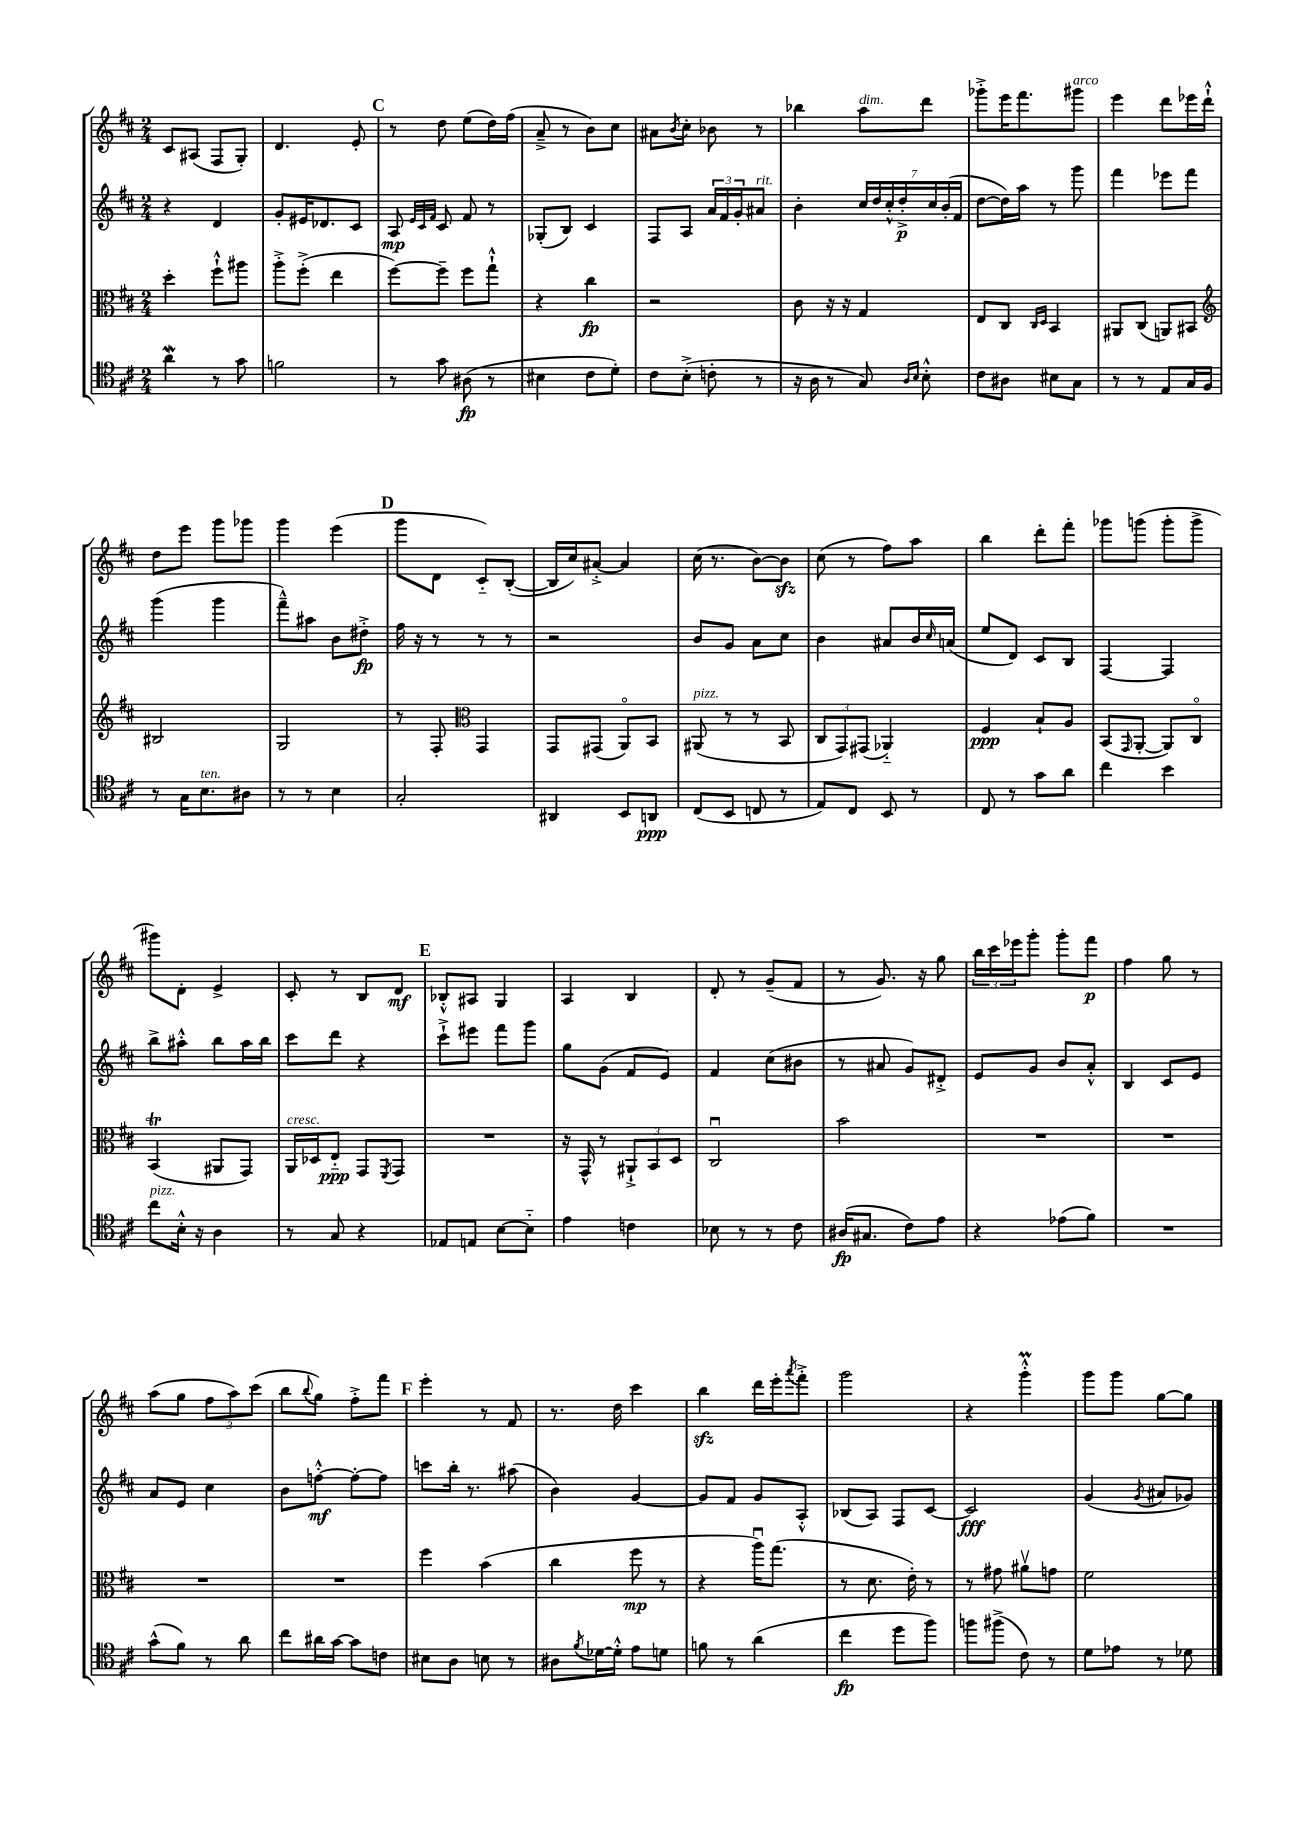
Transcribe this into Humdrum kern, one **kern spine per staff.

**kern	**kern	**kern	**kern
*staff4	*staff3	*staff2	*staff1
*clefC4	*clefC3	*clefG2	*clefG2
*k[f#c#]	*k[f#c#]	*k[f#c#]	*k[f#c#]
*M2/4	*M2/4	*M2/4	*M2/4
4a	4dd'	4r	8c#
.	.	.	(8A#
8r	8ff#`^^	4d	8F#
8g	8aa#	.	8G')
=	=	=	=
2f	8aa'^	8g'	4.d
.	(8ff#'^	16e#	.
.	.	8.d-	.
.	4ee	.	.
.	.	8c#	8e'
=	=	=	=
8r	[8ff#)	8A	8r
.	.	32qqe	.
.	.	32qqc#	.
.	.	32qqf#	.
8g	8ff#~]	8c#	8dd
(8A#	8ff#	8f#	(8ee
8r	8gg`^^	8r	16dd)
.	.	.	(16ff#
=	=	=	=
4B#	4r	(8G-'	8a~^
.	.	8B)	8r
8c#	4cc#	4c#	8b)
8d')	.	.	8cc#
=	=	=	=
8c#	2r	8F#	8a#
.	.	.	8qb
(8B'^	.	8A	8cc#'
8c'	.	24a	8b-
.	.	24f#	.
.	.	24g'	.
8r	.	8a#	8r
=	=	=	=
16r	8c#	4b'	4bb-
16A	.	.	.
8r	16r	.	.
.	16r	.	.
8G)	4G	28cc#	8aa
.	.	28dd	.
.	.	28cc#'^^	.
.	.	28dd'^	.
16qqA	.	.	.
16qqB	.	.	.
8B'^^	.	.	8ddd
.	.	28cc#	.
.	.	(28b'	.
.	.	28f#	.
=	=	=	=
8c#	8E	[8dd	8ggg-'^
8A#	8C#	16dd])	16eee
.	.	16aa	8.fff#
.	16qqC#	.	.
.	16qqD	.	.
8B#	4BB	8r	.
8G	.	8ggg	8ggg#
=	=	=	=
8r	8AA#	4fff#	4eee
8r	(8C#	.	.
8E	8AA)	8eee-	8ddd
16G	8BB#	8fff#	16eee-
16F#	.	.	16ddd`^^
=	=	=	=
*	*clefG2	*	*
8r	2B#	(4ggg	8dd
16G	.	.	8eee
8.B	.	.	.
.	.	4ggg	8ggg
8A#	.	.	8ggg-
=	=	=	=
8r	2G	8fff#~^^)	4ggg
8r	.	8aa#	.
4B	.	8b	(4eee
.	.	8dd#'^	.
=	=	=	=
2G'	8r	16ff#	8ggg
.	.	16r	.
.	8F#'	8r	8d
*	*clefC3	*	*
.	4GG	8r	8c#'~)
.	.	8r	([8B'
=	=	=	=
4AA#	8GG	2r	16B]
.	.	.	16cc#)
.	(8GG#	.	[8a#'^
8BB	8AAo)	.	4a#]
8AA	8BB	.	.
=	=	=	=
(8C#	(8AA#	8b	(16cc#
.	.	.	8.r
8BB	8r	8g	.
8C	8r	8a	[8b)
8r	8BB	8cc#	8b]
=	=	=	=
8E)	12C#	4b	(8cc#
.	12GG)	.	.
8C#	.	.	8r
.	(12GG#	.	.
8BB	4AA-'~)	8a#	8ff#)
8r	.	16b	8aa
.	.	16qqcc#	.
.	.	(16a	.
=	=	=	=
8C#	4F#	8ee	4bb
8r	.	8d)	.
8g	8B`	8c#	8ddd'
8a	8A	8B	8fff#'
=	=	=	=
4cc#	(8BB	[4F#	8ggg-
.	16qqGG	.	.
.	[8AA'	.	(8ggg
4b	8AA])	4F#]	8ggg'
.	8C#o	.	8ggg^
=	=	=	=
8cc#	(4BB	8bb^	8ggg#)
16B'^^	.	8aa#'^^	8d'
16r	.	.	.
4A	8AA#	8bb	4e^
.	8GG)	16aa#	.
.	.	16bb	.
=	=	=	=
8r	16AA	8ccc#	8c#'
.	16D-	.	.
8G	8E'~	8ddd	8r
4r	8GG	4r	8B
.	8qFF#	.	.
.	8GG	.	8d
=	=	=	=
8E-	2r	8ccc#`^	8B-'^^
8E	.	8eee#	8A#
[8B	.	8fff#	4G
8B'~]	.	8ggg	.
=	=	=	=
4e	16r	8gg	4A
.	16GG^^	.	.
.	8r	(8g	.
4c	12AA#`^	8f#	4B
.	12BB	.	.
.	.	8e)	.
.	12D	.	.
=	=	=	=
8B-	2C#u	4f#	8d'
8r	.	.	8r
8r	.	(8cc#	(8g~
8c#	.	8b#	8f#
=	=	=	=
(16A#	2b	8r	8r
8.G#	.	.	.
.	.	8a#	8.g)
8c#)	.	8g)	.
.	.	.	16r
8e	.	8d#'^	8gg
=	=	=	=
4r	2r	8e	24bb
.	.	.	24ccc#
.	.	.	24eee-
.	.	8g	8ggg'
(8e-	.	8b	8ggg'
8f#)	.	8a'^^	8fff#
=	=	=	=
2r	2r	4B	4ff#
.	.	8c#	8gg
.	.	8e	8r
=	=	=	=
(8g^^	2r	8a	(8aa
8f#)	.	8e	8gg
8r	.	4cc#	12ff#
.	.	.	12aa)
8a	.	.	.
.	.	.	(12ccc#
=	=	=	=
8cc#	2r	8b	8bb
.	.	.	8qqbb
16a#	.	[8ff'^^	8gg)
[16g	.	.	.
8g]	.	8ff'_	8ff#'^
8c	.	8ff]	8fff#
=	=	=	=
8B#	4ff#	8ccc	4eee'
8A	.	16bb'	.
.	.	8.r	.
8B	(4b	.	8r
8r	.	(8aa#	8f#
=	=	=	=
8A#	4cc#	4b)	8.r
8qf#	.	.	.
[16d-	.	.	.
16d-'^^]	.	.	16dd
8e	8ff#	[4g	4ccc#
8d	8r	.	.
=	=	=	=
8f	4r	8g]	4bb
8r	.	8f#	.
(4a	16aau)	8g	16ddd
.	(8.gg	.	16eee'
.	.	.	8qaaa
.	.	8A'^^	8fff#'^
=	=	=	=
4cc#	8r	(8B-	2ggg
.	8.d	8A)	.
8dd	.	8F#	.
.	16e')	.	.
8ff#)	8r	[8c#	.
=	=	=	=
8ff	8r	2c#]	4r
(8ff#^	8g#	.	.
8c#)	8a#v	.	4ggg'^^
8r	8g	.	.
=	=	=	=
8d	2f#	(4g	8ggg
8e-	.	.	8ggg
.	.	8qg	.
8r	.	8a#	[8gg
8d-	.	8g-)	8gg]
==	==	==	==
*-	*-	*-	*-
